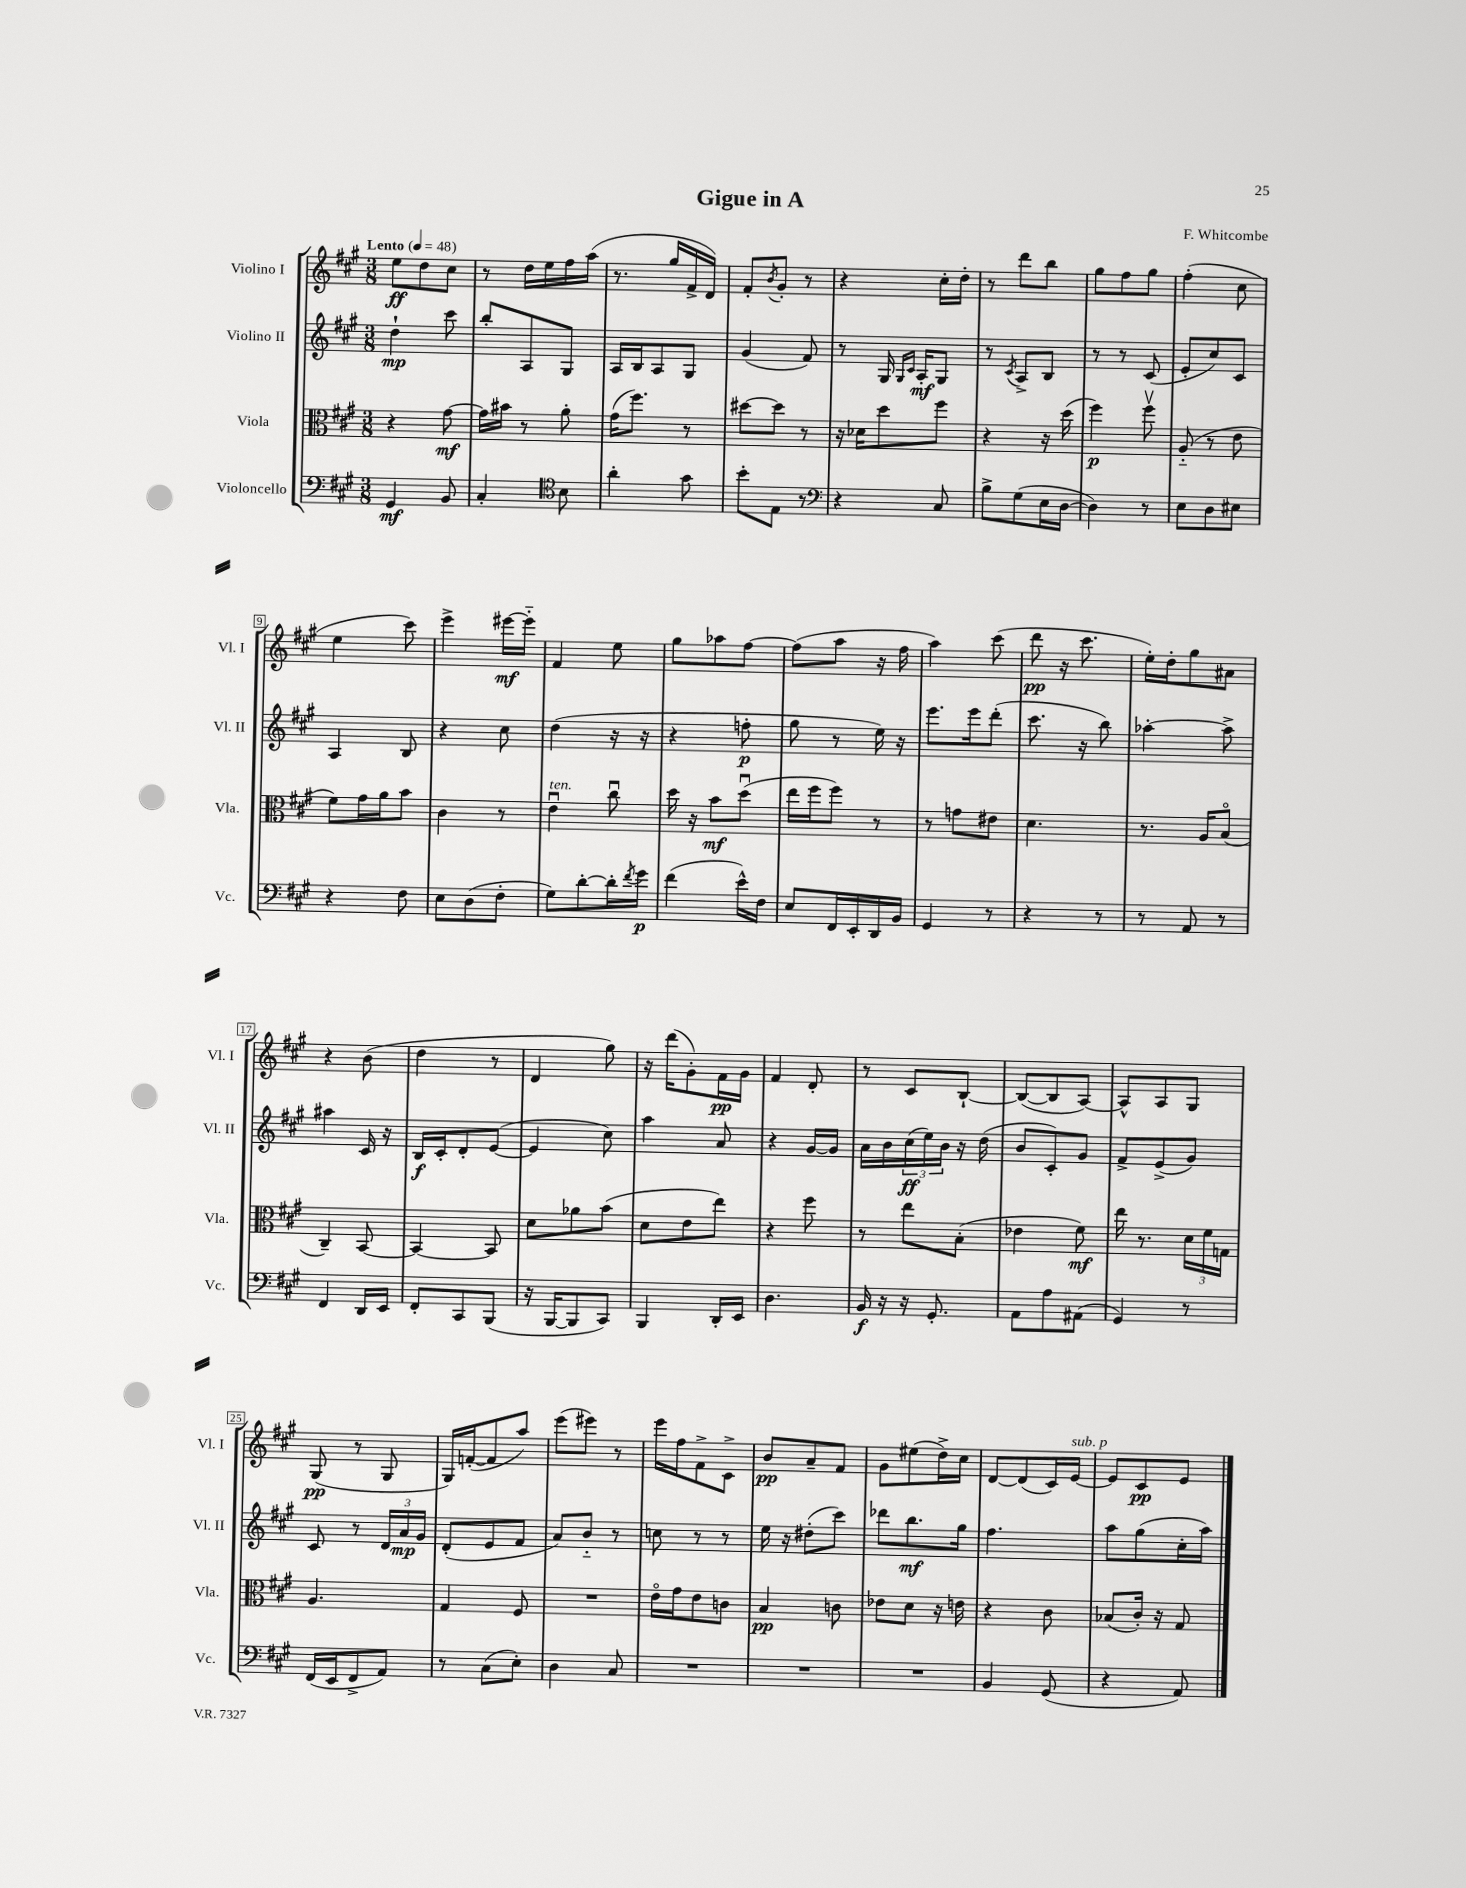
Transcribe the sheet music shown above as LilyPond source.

\header { title = "Gigue in A" composer = "F. Whitcombe" }
<<
\new StaffGroup <<
\new Staff = "s0" \with { instrumentName = "Violino I" shortInstrumentName = "Vl. I" } {
    \clef treble \key a \major \numericTimeSignature \time 3/8 \tempo "Lento" 4 = 48
    e''8\ff d''8 cis''8 |
    r8 d''16 e''16 fis''16 a''16( |
    r8. gis''16 fis'16-> d'16) |
    fis'8-. \acciaccatura { b'8 } gis'8-. r8 |
    r4 cis''16-. d''16-. |
    r8 d'''8 b''8 |
    gis''8 fis''8 gis''8 |
    fis''4-.( cis''8 |
    e''4 cis'''8) |
    e'''4-> eis'''16~\mf eis'''16-_ |
    fis'4 e''8 |
    gis''8 aes''8 fis''8~ |
    fis''8( a''8 r16 fis''16 |
    a''4) cis'''8( |
    d'''8\pp r16 cis'''8. |
    e''16-.) d''16-. gis''8 ais'8 |
    r4 b'8( |
    d''4 r8 |
    d'4 gis''8) |
    r16 d'''16( gis'8-.) fis'16\pp gis'16 |
    fis'4 d'8-. |
    r8 cis'8 b8~-! |
    b8~( b8 a8~) |
    a8-^ a8 gis8 |
    gis8\pp( r8 gis8 |
    gis16) f'16~-.( f'8 a''8) |
    e'''8( eis'''8) r8 |
    e'''16 fis''16 fis'8-> cis'8-> |
    b'8\pp a'8-- fis'8 |
    gis'8 eis''8( d''16->) cis''16 |
    d'8~ d'8( cis'16) e'16~^\markup { \italic "sub. p" } |
    e'8 cis'8\pp e'8 \bar "|." |
}
\new Staff = "s1" \with { instrumentName = "Violino II" shortInstrumentName = "Vl. II" } {
    \clef treble \key a \major \numericTimeSignature \time 3/8
    d''4-!\mp cis'''8 |
    b''8-. a8 gis8 |
    a16 b16 a8 gis8 |
    gis'4( fis'8) |
    r8 gis16 \grace { gis16 cis'16 } a16-.\mf gis8 |
    r8 \acciaccatura { cis'8 } a8-> b8 |
    r8 r8 cis'8( |
    e'8-. cis''8) cis'8 |
    a4 b8 |
    r4 cis''8 |
    d''4( r16 r16 |
    r4 f''8-.\p |
    gis''8 r8 e''16) r16 |
    e'''8. e'''16 d'''8-.( |
    cis'''8. r16 b''8) |
    aes''4~-. aes''8-> |
    ais''4 cis'16 r16 |
    b16\f cis'16-. d'8-. e'8~( |
    e'4 cis''8) |
    a''4 a'8 |
    r4 gis'16~ gis'16 |
    a'16 b'16 \tuplet 3/2 { cis''16\ff( e''16) b'16 } r16 d''16( |
    b'8 cis'8-.) gis'8 |
    fis'8-> e'8->( gis'8) |
    cis'8 r8 \tuplet 3/2 { d'16 a'16\mp gis'16 } |
    d'8-.( e'8 fis'8 |
    a'8) b'8-_ r8 |
    c''8 r8 r8 |
    e''16 r16 dis''8-.( cis'''8) |
    des'''8 b''8.\mf gis''16 |
    fis''4. |
    a''8 gis''8( cis''16-. a''16) \bar "|." |
}
\new Staff = "s2" \with { instrumentName = "Viola" shortInstrumentName = "Vla." } {
    \clef alto \key a \major \numericTimeSignature \time 3/8
    r4 gis'8~\mf |
    gis'16 bis'16 r8 a'8-. |
    gis'16( fis''8.) r8 |
    dis''8~ dis''8 r8 |
    r16 des'16 d''8 fis''8 |
    r4 r16 d''16( |
    fis''4\p) fis''8\upbow |
    a8-_( r8 e'8 |
    fis'8) gis'16 a'16 b'8 |
    cis'4 r8 |
    e'4\downbow^\markup { \italic "ten." } cis''8\downbow |
    d''16 r16 b'8\mf d''8\downbow( |
    e''16 fis''16 fis''8) r8 |
    r8 g'8 eis'8 |
    d'4. |
    r8. a16 b8\flageolet( |
    cis4--) b,8~ |
    b,4~ b,8 |
    d'8 aes'8 b'8( |
    d'8 e'8 e''8) |
    r4 fis''8 |
    r8 e''8 b8-.( |
    ees'4 fis'8\mf) |
    e''16 r8. \tuplet 3/2 { d'16 fis'16 g16 } |
    a4. |
    gis4 fis8 |
    R4. |
    e'16\flageolet gis'16 e'8 c'8 |
    b4\pp c'8 |
    ees'8 d'8 r16 e'16 |
    r4 cis'8 |
    bes8( cis'16-.) r16 gis8 \bar "|." |
}
\new Staff = "s3" \with { instrumentName = "Violoncello" shortInstrumentName = "Vc." } {
    \clef bass \key a \major \numericTimeSignature \time 3/8
    gis,4\mf b,8 |
    cis4-. \clef tenor b8 |
    a'4-. gis'8 |
    b'8-. e8 r8 |
    \clef bass r4 cis8 |
    b8-> gis8( e16 d16~ |
    d4) r8 |
    e8 d8 eis8 |
    r4 fis8 |
    e8 d8( fis8-. |
    gis8) d'8~-. d'16-. \acciaccatura { fis'8 } gis'16\p |
    fis'4( e'16-^) fis16 |
    e8 fis,16 e,16-. d,16 b,16 |
    gis,4 r8 |
    r4 r8 |
    r8 a,8 r8 |
    fis,4 d,16 e,16 |
    fis,8-. cis,8 b,,8( |
    r16 b,,16~ b,,8 cis,8) |
    b,,4 d,16-. e,16 |
    d4. |
    b,16\f r16 r16 gis,8.-. |
    a,8 a8 ais,8( |
    gis,4) r8 |
    fis,16( e,16 fis,8-> a,8) |
    r8 cis8( e8-.) |
    d4 cis8 |
    R4. |
    R4. |
    R4. |
    b,4 gis,8( |
    r4 a,8) \bar "|." |
}
>>
>>
\layout { \context { \Score \override BarNumber.stencil = #(make-stencil-boxer 0.1 0.3 ly:text-interface::print) } }
